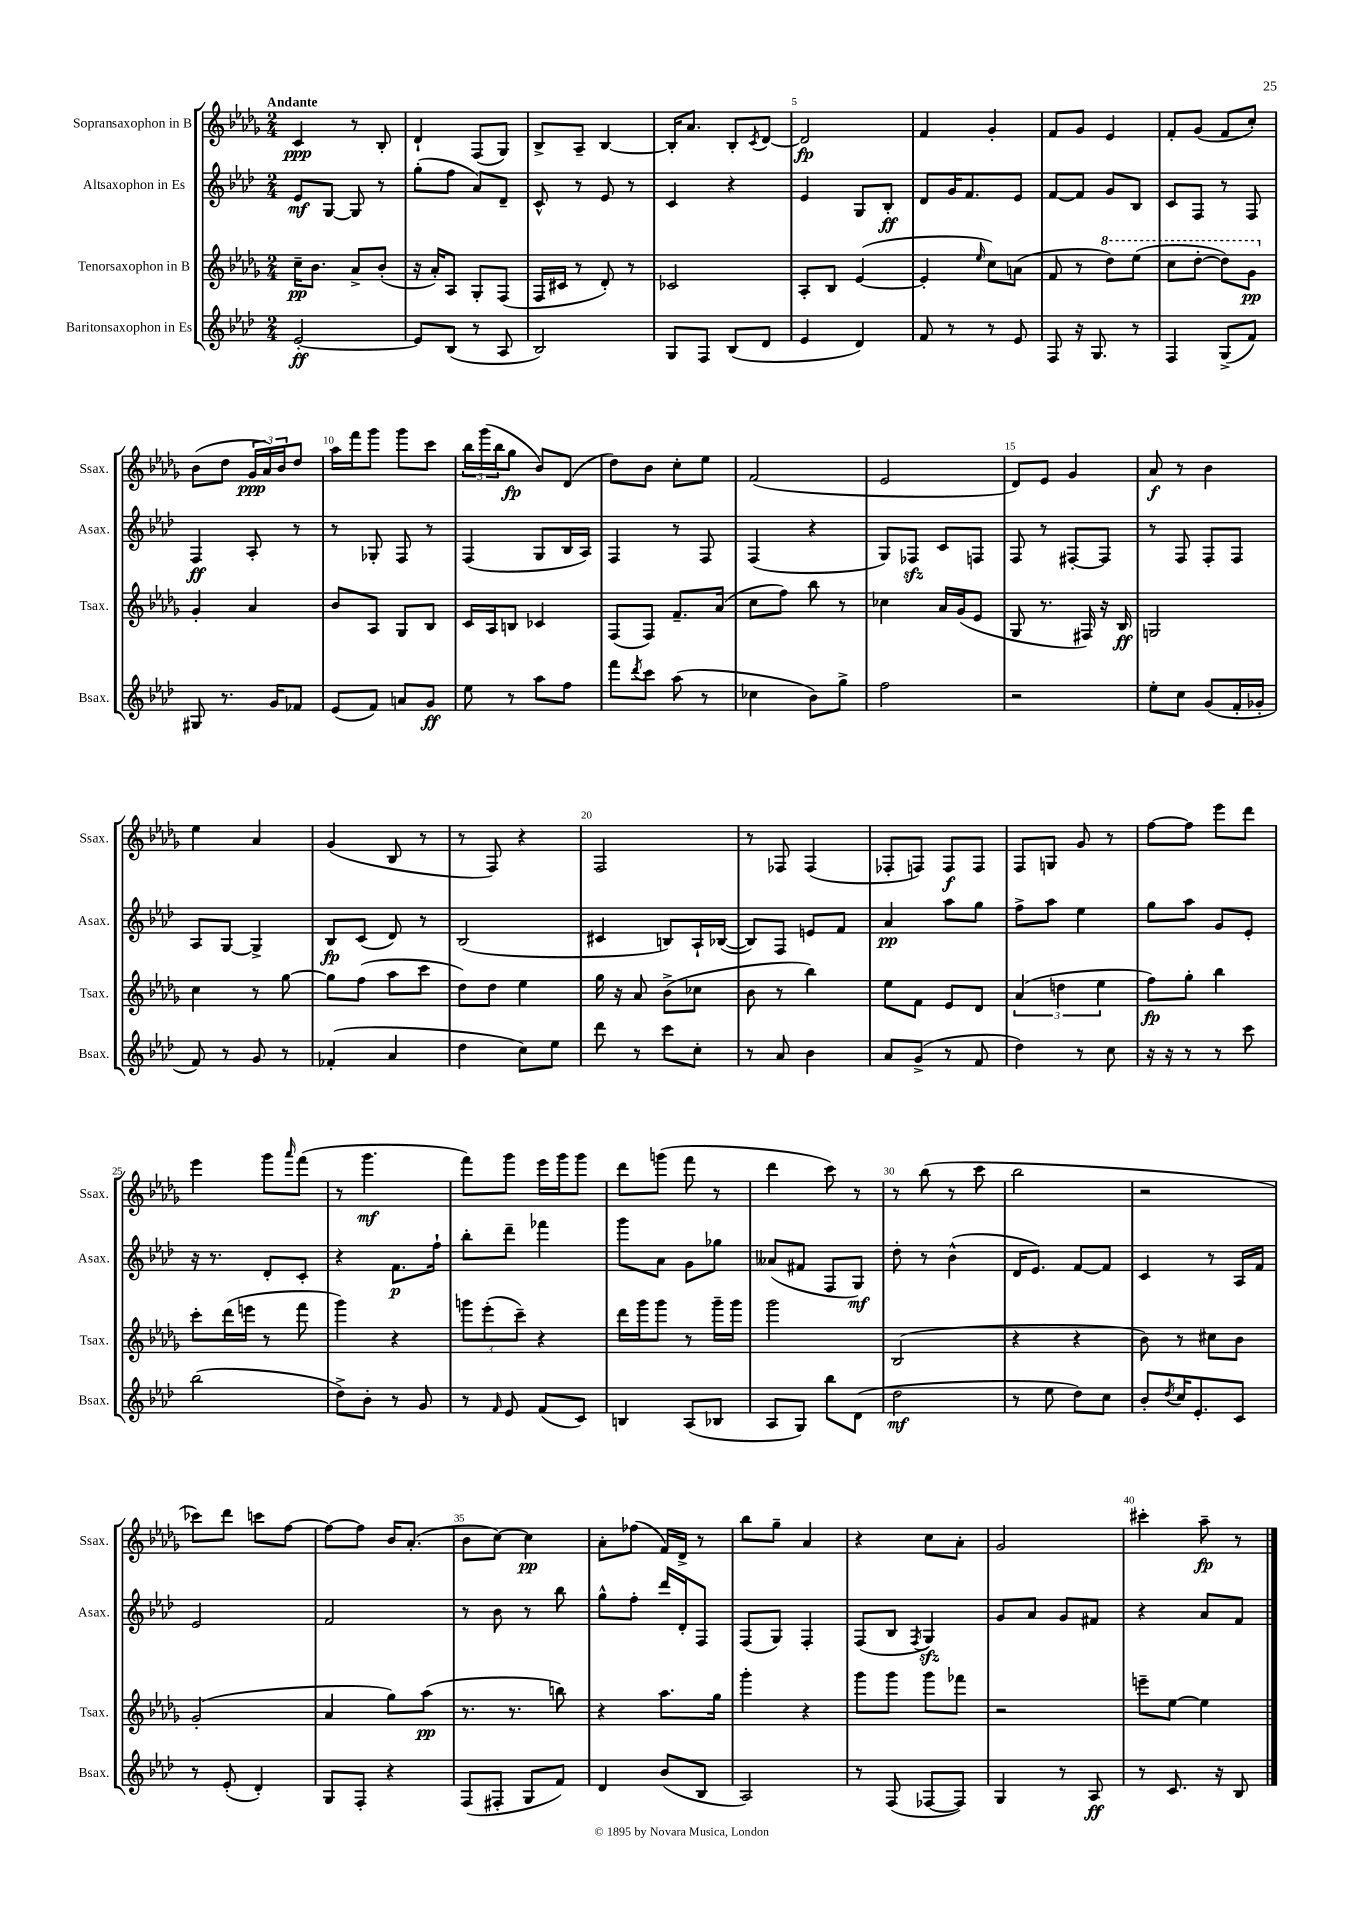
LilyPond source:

<<
\new StaffGroup <<
\new Staff = "s0" \with { instrumentName = "Sopransaxophon in B" shortInstrumentName = "Ssax." } {
    \clef treble \key des \major \numericTimeSignature \time 2/4 \tempo "Andante"
    c'4\ppp r8 bes8-. |
    des'4-! f8( ges8) |
    bes8-> aes8-- bes4~ |
    bes16-. aes'8. bes8-. \acciaccatura { c'8 } des'8~ |
    des'2\fp |
    f'4 ges'4-. |
    f'8 ges'8 ees'4 |
    f'8-. ges'8( f'8 c''8-.) |
    bes'8( des''8 \tuplet 3/2 { ges'16\ppp aes'16) bes'16 } des''8 |
    aes''16 f'''16 ges'''8 ges'''8 c'''8 |
    \tuplet 3/2 { bes''16 ges'''16( bes''16 } ges''8\fp bes'8) des'8( |
    des''8) bes'8 c''8-. ees''8 |
    f'2( |
    ees'2 |
    des'8) ees'8 ges'4 |
    aes'8\f r8 bes'4 |
    ees''4 aes'4 |
    ges'4( bes8 r8 |
    r8 f8) r4 |
    f2 |
    r8 fes8 fes4( |
    fes8-. f8) f8\f f8 |
    f8 g8 ges'8 r8 |
    f''8~ f''8 ees'''8 des'''8 |
    ees'''4 ges'''8 \grace { aes'''16 } f'''8( |
    r8 ges'''4.\mf |
    f'''8) ges'''8 ees'''16 ges'''16 ges'''8 |
    des'''8 g'''8( f'''8 r8 |
    des'''4 c'''8) r8 |
    r8 bes''8( r8 c'''8 |
    bes''2 |
    r2 |
    ces'''8) des'''8 c'''8 f''8~ |
    f''8~ f''8 bes'16 aes'8.-.( |
    bes'8 c''8~) c''4\pp |
    aes'8-. fes''8( f'16) des'16-> r8 |
    bes''8 ges''8-- aes'4 |
    r4 c''8 aes'8-. |
    ges'2 |
    cis'''4-. aes''8--\fp r8 \bar "|." |
}
\new Staff = "s1" \with { instrumentName = "Altsaxophon in Es" shortInstrumentName = "Asax." } {
    \clef treble \key aes \major \numericTimeSignature \time 2/4
    ees'8\mf g8~ g8 r8 |
    g''8-.( f''8 aes'8) des'8-- |
    c'8-^ r8 ees'8 r8 |
    c'4 r4 |
    ees'4 g8 bes8-.\ff |
    des'8 g'16 f'8. ees'8 |
    f'8~ f'8 g'8 bes8 |
    c'8 f8 r8 f8 |
    f4\ff aes8-. r8 |
    r8 ges8-. f8 r8 |
    f4( g8 bes16 aes16) |
    f4 r8 f8 |
    f4( r4 |
    g8) fes8\sfz c'8 f8 |
    f8 r8 fis8~-. fis8 |
    r8 f8 f8-. f8 |
    aes8 g8~ g4-> |
    bes8\fp c'8( des'8) r8 |
    bes2( |
    cis'4 b8) aes16-! bes16~( |
    bes8) f8 e'8 f'8 |
    aes'4\pp aes''8 g''8 |
    f''8-> aes''8 ees''4 |
    g''8 aes''8 g'8 ees'8-. |
    r16 r8. des'8-. c'8-. |
    r4 f'8.\p f''16-! |
    bes''8-. des'''8-- fes'''4 |
    g'''8 aes'8 g'8 ges''8 |
    aeses'8( fis'8 f8 g8\mf) |
    des''8-. r8 bes'4-^( |
    des'16 ees'8.) f'8~ f'8 |
    c'4 r8 aes16 f'16 |
    ees'2 |
    f'2 |
    r8 bes'8 r8 bes''8 |
    g''8-^ f''8-. des'''16 des'16-. f8 |
    f8( g8) f4-. |
    f8( bes8 \acciaccatura { f8 } g4\sfz) |
    g'8 aes'8 g'8 fis'8 |
    r4 aes'8 f'8 \bar "|." |
}
\new Staff = "s2" \with { instrumentName = "Tenorsaxophon in B" shortInstrumentName = "Tsax." } {
    \clef treble \key des \major \numericTimeSignature \time 2/4
    c''16--\pp bes'8. aes'8-> bes'8-.( |
    r16 aes'16-.) aes8 ges8-. f8( |
    f16 cis'16 r8 des'8-.) r8 |
    ces'2 |
    aes8-. bes8 ees'4~( |
    ees'4-. \grace { ees''16 } c''8) a'8( |
    f'8 r8 \ottava #1 des'''8) ees'''8( |
    c'''8 des'''8~-. des'''8) ges''8\pp \ottava #0 |
    ges'4-. aes'4 |
    bes'8 aes8 ges8 bes8 |
    c'16 aes16 b8 ces'4 |
    f8( f8) f'8.-- aes'16( |
    c''8 f''8) bes''8 r8 |
    ces''4 aes'16 ges'16( ees'8 |
    ges8 r8. fis16) r16 bes16\ff |
    g2 |
    c''4 r8 ges''8~ |
    ges''8 f''8( aes''8 c'''8 |
    des''8) des''8 ees''4 |
    ges''16 r16 aes'8 bes'8->( ces''8 |
    bes'8 r8 bes''4) |
    ees''8 f'8 ees'8 des'8 |
    \tuplet 3/2 { aes'4( d''4 ees''4 } |
    f''8\fp) ges''8-. bes''4 |
    c'''8-. des'''16( e'''16 r8 f'''8 |
    ges'''4) r4 |
    \tuplet 3/2 { g'''8 ees'''8-.( c'''8--) } r4 |
    des'''16 ges'''16 ges'''8 r8 ges'''16-- ges'''16 |
    ges'''2 |
    bes2( |
    r4 r4 |
    bes'8) r8 cis''8 bes'8 |
    ges'2-.( |
    aes'4 ges''8) aes''8\pp( |
    r8. r8. b''8) |
    r4 aes''8. ges''16 |
    ges'''4-. r4 |
    ges'''8 ges'''8 ges'''8 fes'''8 |
    r2 |
    e'''8-- ees''8~ ees''4 \bar "|." |
}
\new Staff = "s3" \with { instrumentName = "Baritonsaxophon in Es" shortInstrumentName = "Bsax." } {
    \clef treble \key aes \major \numericTimeSignature \time 2/4
    ees'2~-.\ff |
    ees'8 bes8( r8 aes8 |
    bes2) |
    g8 f8 bes8( des'8 |
    ees'4 des'4) |
    f'8 r8 r8 ees'8 |
    f8 r16 g8. r8 |
    f4 g8->( f'8) |
    gis8 r8. g'16 fes'8 |
    ees'8( f'8) a'8 g'8\ff |
    ees''8 r8 aes''8 f''8 |
    f'''8 \acciaccatura { des'''8 } c'''8 aes''8( r8 |
    ces''4 bes'8) g''8-> |
    f''2 |
    r2 |
    ees''8-. c''8 g'8( f'16-. ges'16-. |
    f'8) r8 g'8 r8 |
    fes'4-.( aes'4 |
    des''4 c''8) ees''8 |
    des'''8 r8 c'''8 c''8-. |
    r8 aes'8 bes'4 |
    aes'8 g'8->( r8 f'8 |
    des''4) r8 c''8 |
    r16 r16 r8 r8 c'''8 |
    bes''2( |
    des''8->) bes'8-. r8 g'8 |
    r8 \grace { f'16 } ees'8 f'8( c'8) |
    b4 aes8( bes8 |
    aes8 g8) bes''8 des'8( |
    des''2\mf |
    r8 ees''8 des''8) c''8 |
    bes'8-. \acciaccatura { des''8 } c''16 ees'8.-. c'8 |
    r8 ees'8-.( des'4-.) |
    g8 f8-. r4 |
    f8( fis8-. g8 f'8) |
    des'4 bes'8( bes8 |
    aes2) |
    r8 f8( fes8~ fes8) |
    g4 r8 aes8\ff |
    r8 c'8. r16 bes8 \bar "|." |
}
>>
>>
\layout { \context { \Score \override BarNumber.break-visibility = ##(#f #t #t) barNumberVisibility = #(every-nth-bar-number-visible 5) } }
